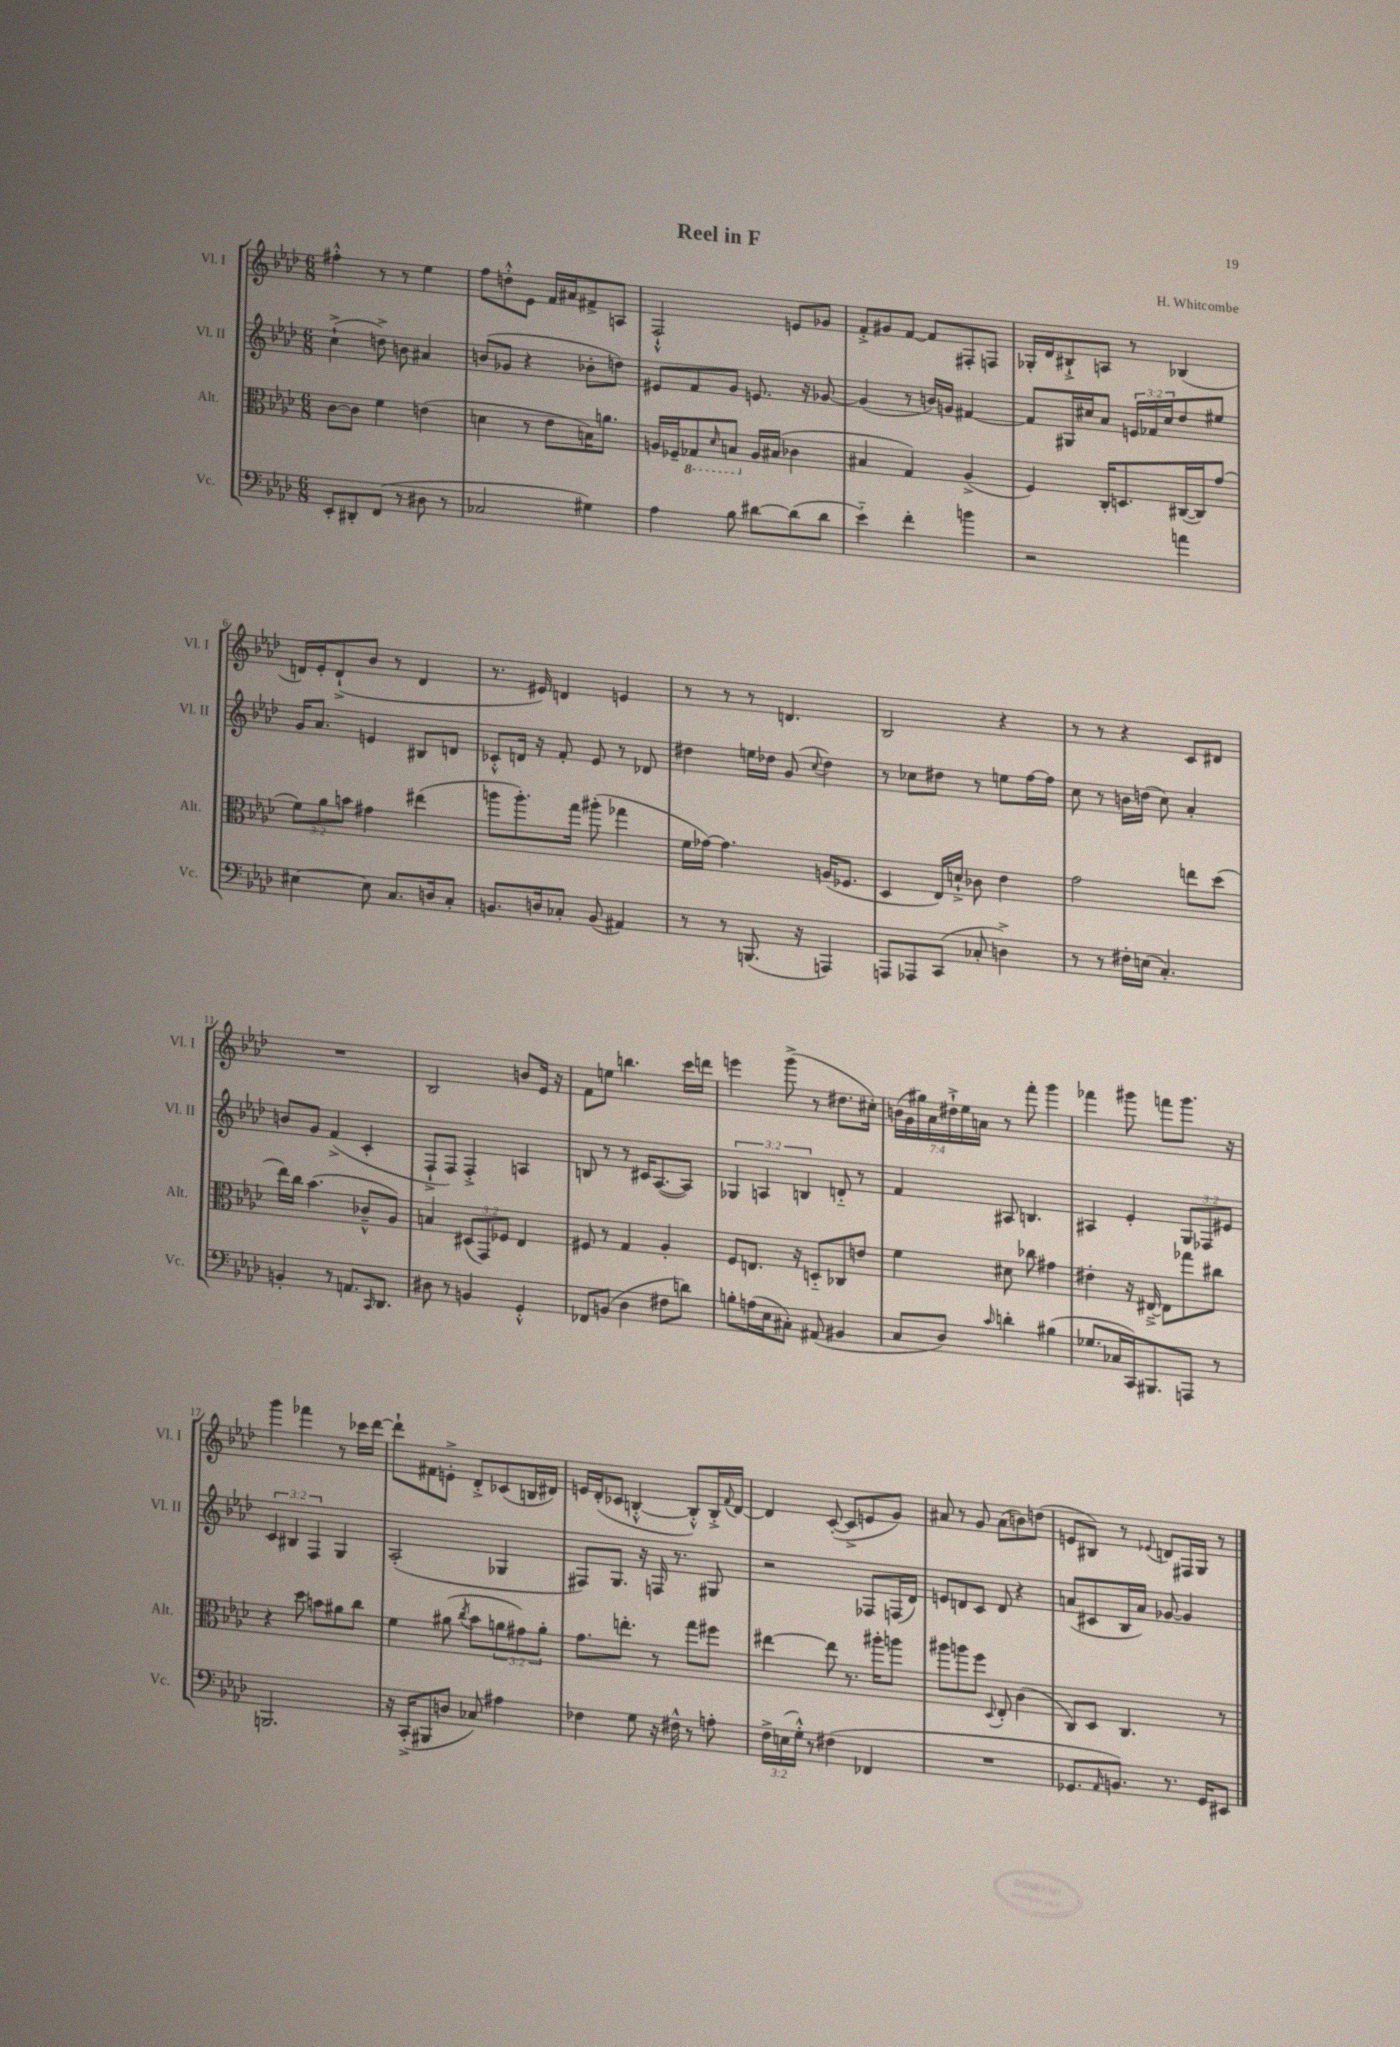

**kern	**kern	**kern	**kern
*staff4	*staff3	*staff2	*staff1
*clefF4	*clefC3	*clefG2	*clefG2
*k[b-e-a-d-]	*k[b-e-a-d-]	*k[b-e-a-d-]	*k[b-e-a-d-]
*M6/8	*M6/8	*M6/8	*M6/8
8EE-'/L	[8c\L	(4cc`^\	4ff#'^^\
8DD#'/	8c\]J	.	.
(8FF/J	4f\	8dd^\)	8r
8r	.	8b\	8r
8D#\	(4e\	4a#/	4ee-\
8r	.	.	.
=	=	=	=
2C-/	4d\	(8b/L	8ff\L
.	.	8g-/J	8dd'^^\
.	8r	4r	8e-\J
.	8e-\L	.	16f/LL
.	.	.	16a#/J
4G#\)	16B\K)	8b-'\L	8f#^/
.	8.a\J	.	.
.	.	8dd\J)	8A/J
=	=	=	=
4A-\	16A/LL	8e#/L	2F`^^/
.	16F-~/J	.	.
.	8GG-/	8f/	.
.	16qqD-/	.	.
8B-\	8BB/J	8g/J	.
[8d#\L	16A/LL	8.e/	.
.	(16B#/JJ	.	.
(8d#\]	4c-\	.	8e/L
.	.	16r	.
8d#\J	.	[8g-/	8g-/J
=	=	=	=
4e-'~\)	4B#/	(4g-/]	8f'^/L
.	.	.	8g#/
4f'\	4G/)	8r	[8f/J
.	.	16b/LL)	8f/]L
.	.	16g/JJ	.
4b\	(4A-^/	[4f#/	8F#'/
.	.	.	8F/J
=	=	=	=
2r	4F/)	8f#/]L	16G-'/LL
.	.	.	16d-/J
.	.	16G#/L	8B#`^/
.	.	16cc#/J	.
.	16C'/LK	8a-/J	8A/J
.	8.D/	.	.
.	.	24e/LL	8r
.	.	24f-/	.
.	.	24cc#/J	.
4a\	([16C#/L	8dd-/	(4B-/
.	16C#/]J)	.	.
.	(8g/J	8ee#/J	.
=	=	=	=
[4E#\	12f\L)	16g/LK	16d/LL)
.	.	8.a-/J	16e-'/J
.	12a-\	.	.
.	.	.	(8d`^/
.	12b\J	.	.
8E#\]	4g#\	4e/	8b-/J
8.C/L	.	.	8r
.	(4ee#\	8B#/L	4d/
16D/k	.	.	.
8C'/J	.	8d/J	.
=	=	=	=
8.BB/L	8aa\L	8c-'^^/L	8.r
.	8.aa'\)	16d/Jk	.
16D/k	.	16r	16e#/)
8C-'/J	.	8f'/	4d/
.	16gg\Jk	.	.
(8BB/	(8aa#'\	8e-/	.
4AA#/)	4gg-\	8r	4e/
.	.	8d-/	.
=	=	=	=
8r	16f\LL	4dd#\	8r
.	[16g-\JJ)	.	.
8r	4.g-\]	.	8r
(8.BBB/	.	16ee\LL	8r
.	.	16dd-\JJ	.
.	.	(8g/	4.d/
16r	.	.	.
.	.	8qqcc/	.
4AAA/)	(16A/LK	4dd-\)	.
.	8.F-/J	.	.
=	=	=	=
8AAA/L	4D-/	8r	2B-/
8AAA-/	.	8cc-\L	.
(8CC/J	16E-/LL)	8dd#\J	.
.	16d`^/JJ	.	.
8C-'/	8c-\	8r	.
4D^\)	4e-\	8ee\L	4r
.	.	[16ff\L	.
.	.	16ff\]JJ	.
=	=	=	=
8r	2g\	8cc\	8r
8r	.	8r	8r
16F#'\LL	.	16b\LL	4r
(16E\JJ	.	(16dd\JJ	.
4.C'/)	.	8cc\)	.
.	8ee\L	4a-'/	8c/L
.	(8dd-\J	.	8d#/J
=	=	=	=
4BB'/	16ee-\LL)	8b/L	2.r
.	16cc\JJ	.	.
.	(4.b-\	8g/J	.
8r	.	(4f^/	.
8.AA/L	.	.	.
.	8c-~^^/L	4c'/	.
16qqCC/	.	.	.
8.DD-/J	.	.	.
.	8A-/J)	.	.
=	=	=	=
8D#\	4B/	8F`^/L	2B-/
8r	.	8F/J)	.
4BB/	(12D#/L	4F'^/	.
.	12GG/)	.	.
.	12F-/J	.	.
4GG'^^/	4E-/	4A/	8b/L
.	.	.	16e-/Jk
.	.	.	16r
=	=	=	=
8FF-/L	8F#/	8B/	8f\L
(8BB/J	8r	8r	8ee\J
4D-\	4G/	8r	4.bb\
.	.	16c#/LK	.
.	.	([8.A-/	.
8F#\L	4A-'/	.	.
8d\J)	.	8A-/]J)	16ccc\LL
.	.	.	16ddd\JJ
=	=	=	=
8B'\L	8F/L	6G-/	4eee\
(16A\L	8.E/J	.	.
.	.	6A/	.
16E-\J	.	.	.
8C#'\J)	.	.	(8ggg^\
.	16r	.	.
.	.	6B/	.
(8AA#/	8D'~/L	.	8r
4BB#/	8C-/	8d'~/	8.dd#\L
.	8e/J	8r	.
.	.	.	16cc#'\Jk)
=	=	=	=
8C/L	4f\	4f/	(28b\LL
.	.	.	28g\
.	.	.	28gg#\)
.	.	.	28a-\
8D-/J)	.	.	.
.	.	.	28dd#`^\
.	.	.	28ee-\
.	.	.	28a\JJ
16qqc/	.	.	.
4d'\	8d#\	8A#/	8r
.	8cc-\	4.B/	8fff'\
(4B#\	4g#\	.	4ggg\
=	=	=	=
8.G-/L	4e#'\	4A#/	4fff-\
16C-/L	.	.	.
16CC/J)	16r	4e-'/	8ggg#\
8.BBB#/	[16E#~^/	.	.
.	8E#\]L	.	8fff\L
8AAA/J	8gg-\	12G/L	8.ggg#\J
.	.	12F-/	.
8r	8cc#\J	.	.
.	.	12e#/J	.
.	.	.	16r
=	=	=	=
2.BBB/	4r	6c/	4ggg\
.	.	6B#/	.
.	8dd-\	.	4fff-\
.	.	6F/	.
.	8b\L	.	.
.	8a#\	4G/	8r
.	8cc\J	.	16ccc-\LL
.	.	.	[16ddd-\JJ
=	=	=	=
16r	4f\	(2A-'/	8ddd-`\]L
(16CC'^/LK	.	.	.
8BBB#/	.	.	8f#\
8D/J	(8a#\	.	8e'^\J
.	8qcc/	.	.
8C-/)	8b-\L	.	8d-'^/L
4A#\	12a\	4G-/	(8c-/
.	12g#\)	.	.
.	.	.	16B/L
.	12a'\J	.	.
.	.	.	16d#/JJ)
=	=	=	=
4F-\	8.g\L	8F#/L)	16e/LL
.	.	.	(16d-'/J
.	.	8.G/J	8c-/J
.	8.ee'\J	.	.
8G\	.	.	[4B'^^/
.	.	16r	.
16r	8r	16F/	.
16F#^^\	.	8.r	.
8r	8gg\L	.	8B'^^/]L)
8A'\	8ff#\J	8G#/	16B'^/L
.	.	.	8qqf/
.	.	.	[16d-/JJ
=	=	=	=
24F^\LL	[4ee#\	2r	4d-/]
(24E\	.	.	.
24G'^^\JJ)	.	.	.
8r	.	.	.
(4F#\	8ee#\]	.	([8c'/
.	8.r	.	8c^/]L
4FF-/	.	8F-/L	8e/
.	16aa#'\LK	.	.
.	8aa\J	(16F/L	8g/J)
.	.	16d-/JJ)	.
=	=	=	=
2.r	8aa#\L	8e/L	8a#/
.	8aa\	8d/	8r
.	8ff\J	8c/J	8g/
.	8qqD-/	.	.
.	8E-'/	8d/	(8a#\L
.	(4c\	4r	8b\)
.	.	.	(8dd\J
=	=	=	=
8.GG-/L	8C/L)	(8a/L	8e/L
.	8D-/J	8c#/	8B#/J)
16qqAA-/	.	.	.
8.BB/J)	.	.	.
.	4.C/	16B-/L	8r
.	.	16a/JJ)	.
.	.	.	8qqe-/
8.r	.	[8g-/	8d/L
.	.	4g-/]	16F#/L
16GG-/LK	.	.	16G/JJ
8EE#/J	8r	.	8r
==	==	==	==
*-	*-	*-	*-
